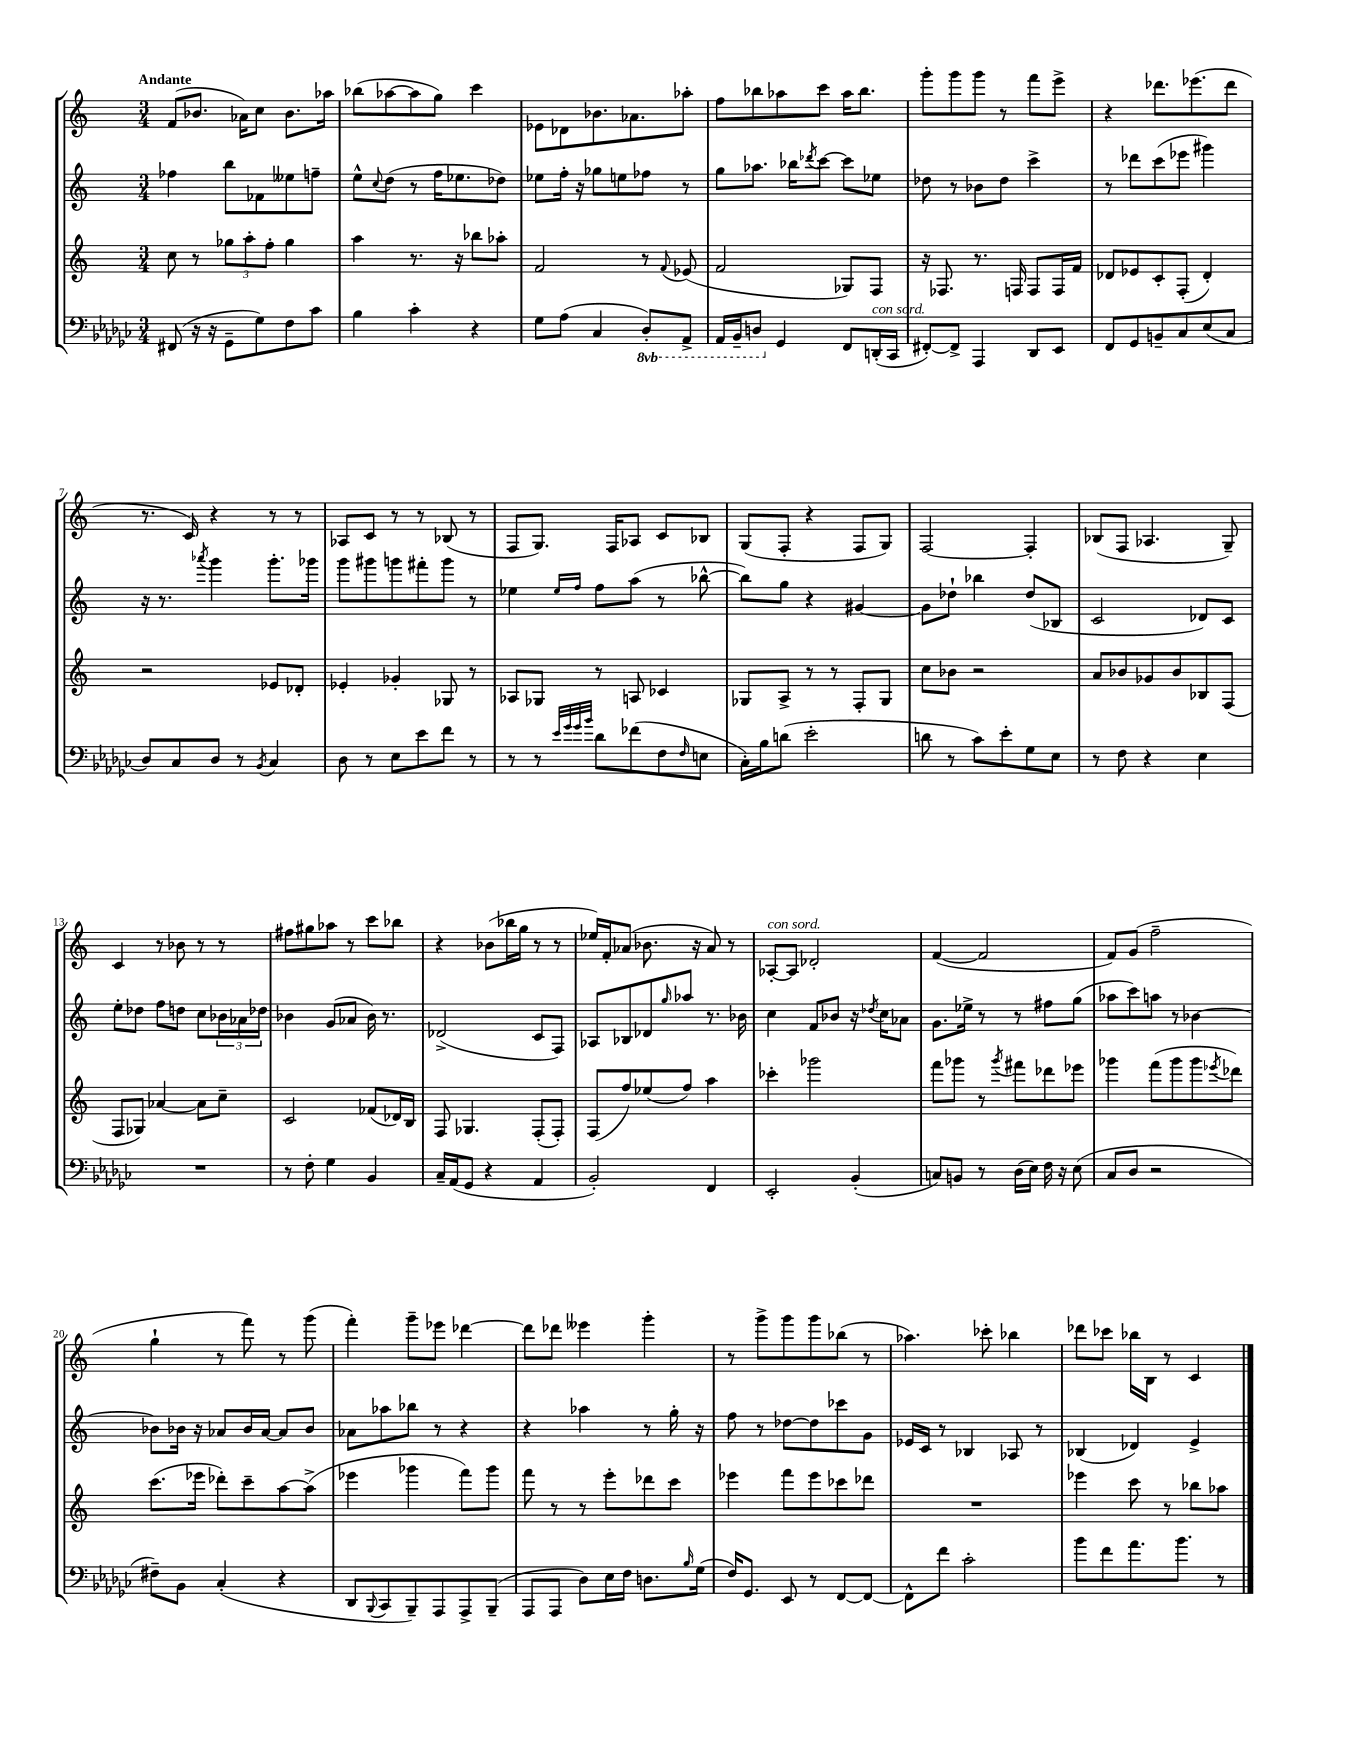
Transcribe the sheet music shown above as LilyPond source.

<<
\new StaffGroup <<
\new Staff = "s0" {
    \clef treble \key c \major \numericTimeSignature \time 3/4 \tempo "Andante"
    f'8( bes'8. aes'16) c''8 bes'8. aes''16 |
    bes''8( aes''8~ aes''8 g''8) c'''4 |
    ees'8 des'8 bes'8. aes'8. aes''8-. |
    f''8 bes''8 aes''8 c'''8 aes''16 bes''8. |
    g'''8-. g'''8 g'''8 r8 f'''8 e'''8-> |
    r4 des'''8. ees'''8.( des'''8 |
    r8. c'16) r4 r8 r8 |
    aes8 c'8 r8 r8 bes8( r8 |
    f8 g8.) f16 aes8 c'8 bes8 |
    g8( f8-. r4 f8 g8) |
    f2~ f4-. |
    bes8( f8 aes4. g8--) |
    c'4 r8 bes'8 r8 r8 |
    fis''8 gis''8 aes''8 r8 c'''8 bes''8 |
    r4 bes'8( bes''16 g''16 r8 r8 |
    ees''16) f'16-. aes'8( bes'8. r16 aes'8) r8 |
    aes8~-.^\markup { \italic "con sord." } aes8 des'2-. |
    f'4~( f'2 |
    f'8) g'8( f''2-- |
    g''4-! r8 f'''8) r8 g'''8( |
    f'''4-.) g'''8-- ees'''8 des'''4~ |
    des'''8 des'''8 eeses'''4 g'''4-. |
    r8 g'''8-> g'''8 g'''8 bes''8( r8 |
    aes''4.) ces'''8-. bes''4 |
    des'''8 ces'''8 bes''16 b16 r8 c'4 \bar "|." |
}
\new Staff = "s1" {
    \clef treble \key c \major \numericTimeSignature \time 3/4
    fes''4 b''8 fes'8 eeses''8 f''8-- |
    e''8-^ \appoggiatura { c''8 } d''8( r8 f''16 ees''8. des''8) |
    ees''8 f''16-. r16 ges''8 e''8 fes''8 r8 |
    g''8 aes''8. bes''16 \acciaccatura { des'''8 } c'''8~ c'''8 ees''8 |
    des''8 r8 bes'8 des''8 c'''4-> |
    r8 des'''8 c'''8( ees'''8 gis'''4) |
    r16 r8. \acciaccatura { aes'''8 } g'''4 g'''8.-. ges'''16 |
    g'''8 gis'''8 g'''8 fis'''8-. g'''8 r8 |
    ees''4 \grace { ees''16 f''16 } f''8 a''8( r8 bes''8~-^ |
    bes''8) g''8 r4 gis'4~ |
    gis'8 des''8-! bes''4 des''8( bes8 |
    c'2 des'8) c'8 |
    e''8-. des''8 f''8 d''8 c''8 \tuplet 3/2 { bes'16 aes'16 des''16 } |
    bes'4 g'8( aes'8 bes'16) r8. |
    des'2->( c'8 f8) |
    aes8 bes8 des'8 \grace { g''16 } aes''8 r8. bes'16 |
    c''4 f'8 bes'8 r16 \acciaccatura { des''8 } c''16 aes'8 |
    g'8. ees''16-> r8 r8 fis''8 g''8( |
    aes''8 c'''8) a''8 r8 bes'4~ |
    bes'8 bes'16 r16 aes'8 bes'16 aes'16~ aes'8 bes'8 |
    aes'8 aes''8 bes''8 r8 r4 |
    r4 aes''4 r8 g''16-. r16 |
    f''8 r8 des''8~ des''8 ces'''8 g'8 |
    ees'16 c'16 r8 bes4 aes8 r8 |
    bes4( des'4) e'4-> \bar "|." |
}
\new Staff = "s2" {
    \clef treble \key c \major \numericTimeSignature \time 3/4
    c''8 r8 \tuplet 3/2 { ges''8 a''8-. f''8-. } ges''4 |
    a''4 r8. r16 bes''8 aes''8-. |
    f'2 r8 \appoggiatura { f'8 } ees'8( |
    f'2 ges8) f8 |
    r16 fes8. r8. f16 f8 f16 f'16 |
    des'8 ees'8 c'8-. f8-.( des'4-.) |
    r2 ees'8 des'8-. |
    ees'4-. ges'4-. ges8 r8 |
    aes8 ges8 r8 a8 ces'4 |
    ges8 a8-> r8 r8 f8-. ges8 |
    c''8 bes'8 r2 |
    a'8 bes'8 ges'8 bes'8 bes8 f8( |
    f8 ges8) aes'4~ aes'8 c''8-- |
    c'2 fes'8( des'16) b16 |
    f8 ges4. f8-.( f8-.) |
    f8( f''8) ees''8( f''8) a''4 |
    ces'''4-. ges'''2 |
    f'''8 ges'''8 r8 \acciaccatura { ges'''8 } fis'''8 des'''8 ees'''8 |
    ges'''4 f'''8( ges'''8 ges'''8 \acciaccatura { ees'''8 } des'''8) |
    c'''8.( ees'''16 des'''8-.) c'''8-- a''8~ a''8->( |
    ees'''4 ges'''4 f'''8) ges'''8 |
    f'''8 r8 r8 e'''8-. des'''8 c'''8 |
    ees'''4 f'''8 ees'''8 ces'''8 des'''8 |
    R2. |
    ees'''4 c'''8 r8 bes''8 aes''8 \bar "|." |
}
\new Staff = "s3" {
    \clef bass \key ges \major \numericTimeSignature \time 3/4 \set Staff.ottavationMarkups = #ottavation-simple-ordinals
    fis,8( r16 r16 ges,8-- ges8) f8 ces'8 |
    bes4 ces'4-. r4 |
    ges8 aes8( ces4 \ottava #-1 des,8-.) aes,,8-> |
    aes,,16 bes,,16-- d,8 \ottava #0 ges,4 f,8 d,!16-.^\markup { \italic "con sord." }( ces,16 |
    fis,8~-.) fis,8-> aes,,4 des,8 ees,8 |
    f,8 ges,8 b,8-- ces8 ees8( ces8 |
    des8) ces8 des8 r8 \acciaccatura { bes,8 } ces4 |
    des8 r8 ees8 ees'8 f'8 r8 |
    r8 r8 \grace { ees'32 ges'32 ges'32 bes'32 } des'8 fes'8( f8 \grace { f16 } e8 |
    ces16-.) bes16 d'8( ees'2-. |
    d'8 r8 ces'8) ees'8-. ges8 ees8 |
    r8 f8 r4 ees4 |
    R2. |
    r8 f8-. ges4 bes,4 |
    ces16-- aes,16( ges,8 r4 aes,4 |
    bes,2-.) f,4 |
    ees,2-. bes,4-.( |
    c8) b,8 r8 des16( ees16) f16 r16 ees8( |
    ces8 des8 r2 |
    fis8--) bes,8 ces4-.( r4 |
    des,8 \appoggiatura { bes,,8 } ces,8 bes,,8--) aes,,8 aes,,8-> bes,,8--( |
    aes,,8 aes,,8 des8) ees16 f16 d8. \grace { bes16 } ges16( |
    f16) ges,8. ees,8 r8 f,8~ f,8~ |
    f,8-^ f'8 ces'2-. |
    bes'8 f'8 aes'8. bes'8. r8 \bar "|." |
}
>>
>>
